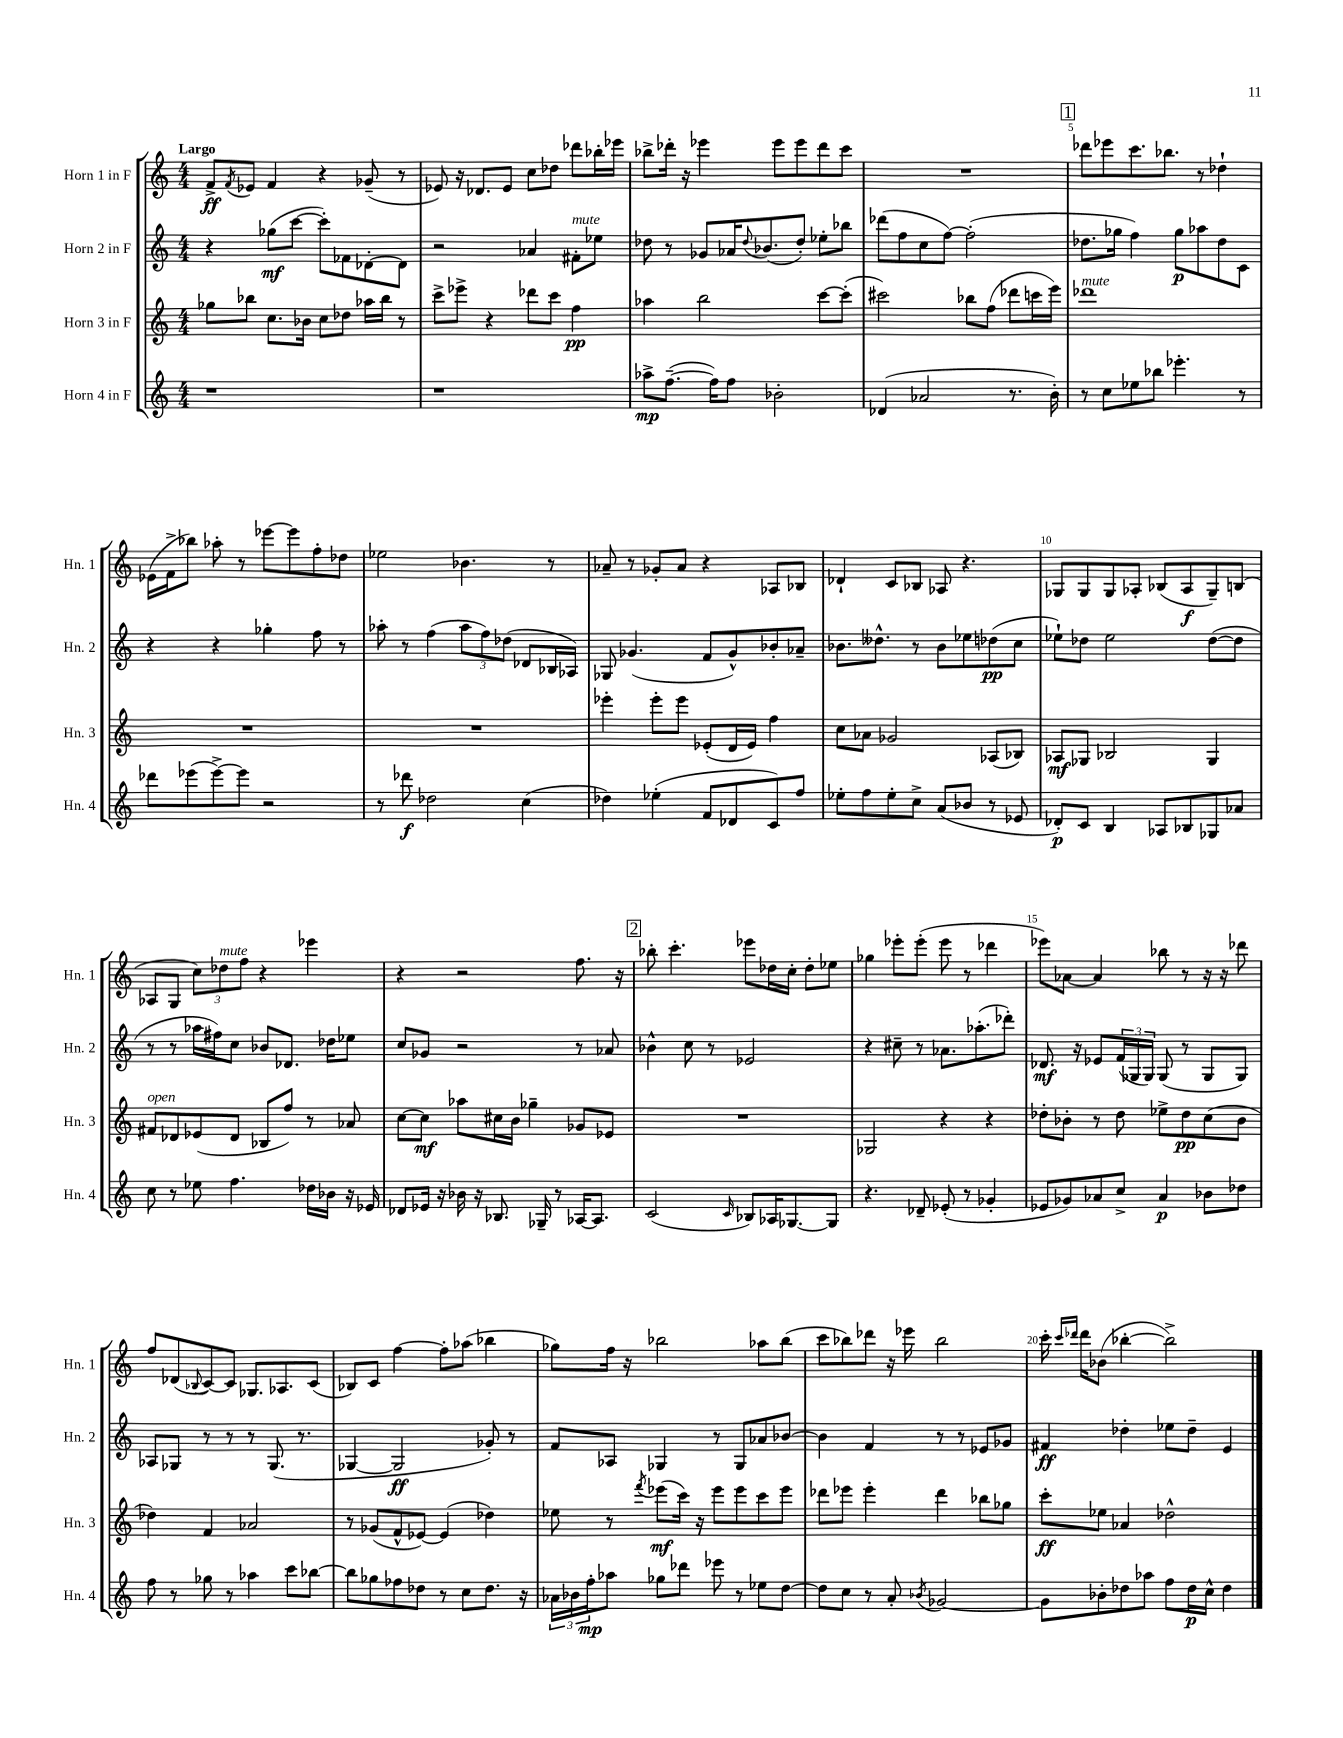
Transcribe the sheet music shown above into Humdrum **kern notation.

**kern	**dynam	**kern	**dynam	**kern	**dynam	**kern	**dynam
*part4	*part4	*part3	*part3	*part2	*part2	*part1	*part1
*staff4	*staff4	*staff3	*staff3	*staff2	*staff2	*staff1	*staff1
*I"Horn 4 in F	*	*I"Horn 3 in F	*	*I"Horn 2 in F	*	*I"Horn 1 in F	*
*I'Hn. 4	*	*I'Hn. 3	*	*I'Hn. 2	*	*I'Hn. 1	*
*clefG2	*	*clefG2	*	*clefG2	*	*clefG2	*
*k[]	*	*k[]	*	*k[]	*	*k[]	*
*M4/4	*	*M4/4	*	*M4/4	*	*M4/4	*
=1	=1	=1	=1	=1	=1	=1	=1
!	!	!	!	!	!	!LO:TX:a:B:t=Largo	!
1r	.	8gg-X\L	.	4r	.	8f^/L	ff
.	.	.	.	.	.	8qf/	.
.	.	8bb-X\J	.	.	.	8e-X/J	.
.	.	8.cc\L	.	(8gg-X\L	mf	4f/	.
.	.	.	.	[8ccc\J	.	.	.
.	.	16b-X\Jk	.	.	.	.	.
.	.	8cc\L	.	8ccc'\L])	.	4r	.
.	.	8dd-X\J	.	8f-X\	.	.	.
.	.	16aa-X\LL	.	[8d-X'\	.	(8g-X~/	.
.	.	16bb-\JJ	.	.	.	.	.
.	.	8r	.	8d-\J]	.	8r	.
=2	=2	=2	=2	=2	=2	=2	=2
1r	.	8ccc^\L	.	2r	.	8e-X/)	.
.	.	8eee-X^\J	.	.	.	16r	.
.	.	.	.	.	.	8.d-X/L	.
.	.	4r	.	.	.	.	.
.	.	.	.	.	.	8e-/J	.
.	.	8ddd-X\L	.	4a-X/	.	8cc\L	.
.	.	8ccc\J	.	.	.	8dd-X\J	.
!	!	!	!	!LO:TX:a:i:t=mute	!	!	!
.	.	4ff\	pp	8f#X'\L	.	8ddd-X\L	.
.	.	.	.	8ee-X\J	.	16bb-X'\L	.
.	.	.	.	.	.	16eee-X\JJ	.
=3	=3	=3	=3	=3	=3	=3	=3
8aa-X^\L	mp	4aa-X\	.	8dd-X\	.	8bb-X^\L	.
([8.ff~\J	.	.	.	8r	.	16ddd-X'\Jk	.
.	.	.	.	.	.	16r	.
.	.	2bb\	.	8g-X/L	.	4eee-X\	.
16ff\KL])	.	.	.	.	.	.	.
8ff\J	.	.	.	16a-X/K	.	.	.
.	.	.	.	8qqdd-/	.	.	.
.	.	.	.	(8.b-X/	.	.	.
2b-X'\	.	.	.	.	.	8eee-\L	.
.	.	.	.	8dd-'/J)	.	8eee-\	.
.	.	[8ccc\L	.	8ee-X'\L	.	8ddd-\	.
.	.	(8ccc'\J]	.	8bb-X\J	.	8ccc\J	.
=4	=4	=4	=4	=4	=4	=4	=4
(4d-X/	.	2ccc#X\)	.	(8ddd-X\L	.	1r	.
.	.	.	.	8ff\	.	.	.
2a-X/	.	.	.	8cc\	.	.	.
.	.	.	.	[8ff\J)	.	.	.
.	.	8bb-X\L	.	(2ff'\]	.	.	.
.	.	(8ff\J	.	.	.	.	.
8.r	.	8ddd-X\L	.	.	.	.	.
.	.	16cccn\L	.	.	.	.	.
16b'\)	.	16eee\JJ)	.	.	.	.	.
!!LO:REH:place=s1:t=1
=5	=5	=5	=5	=5	=5	=5	=5
!	!	!LO:TX:a:i:t=mute	!	!	!	!	!
8r	.	1ddd-X	.	8.dd-X\L	.	8ddd-X\L	.
8cc\L	.	.	.	.	.	8eee-X\	.
.	.	.	.	16gg-X\Jk	.	.	.
8ee-X\	.	.	.	4ff\)	.	8.ccc\	.
8bb-X\J	.	.	.	.	.	.	.
.	.	.	.	.	.	8.bb-X\J	.
4.eee-X'\	.	.	.	8gg-\L	p	.	.
.	.	.	.	8aa-X\	.	8r	.
.	.	.	.	8dd-\	.	4dd-X`\	.
8r	.	.	.	8c\J	.	.	.
!!LO:LB:g=z
=6	=6	=6	=6	=6	=6	=6	=6
8ddd-X\L	.	1r	.	4r	.	(16e-X\LL	.
.	.	.	.	.	.	16f^\J	.
(8eee-X\	.	.	.	.	.	8bb-X\J)	.
[8eee-^\)	.	.	.	4r	.	8aa-X'\	.
8eee-\J]	.	.	.	.	.	8r	.
2r	.	.	.	4gg-X'\	.	[8eee-X\L	.
.	.	.	.	.	.	8eee-\]	.
.	.	.	.	8ff\	.	8ff'\	.
.	.	.	.	8r	.	8dd-X\J	.
=7	=7	=7	=7	=7	=7	=7	=7
8r	.	1r	.	8aa-X'\	.	2ee-X\	.
8ddd-X\	f	.	.	8r	.	.	.
2dd-X\	.	.	.	(4ff\	.	.	.
.	.	.	.	12aa-\L	.	4.b-X\	.
.	.	.	.	12ff\)	.	.	.
.	.	.	.	(12dd-X\J	.	.	.
(4cc\	.	.	.	8d-X/L	.	.	.
.	.	.	.	16B-X/L	.	8r	.
.	.	.	.	16A-X/JJ)	.	.	.
=8	=8	=8	=8	=8	=8	=8	=8
4dd-X\)	.	4eee-X'\	.	8G-X/	.	8a-X~/	.
.	.	.	.	(4.g-X/	.	8r	.
(4ee-X'\	.	8eee-'\L	.	.	.	8g-X'/L	.
.	.	8eee-\J	.	.	.	8a-/J	.
8f/L	.	(8e-X'/L	.	8f/L	.	4r	.
8d-X/	.	16d/L	.	8g-^^/)	.	.	.
.	.	16e-/JJ)	.	.	.	.	.
8c/)	.	4ff\	.	8b-X'/	.	8A-X/L	.
8ff/J	.	.	.	8a-X~/J	.	8B-X/J	.
=9	=9	=9	=9	=9	=9	=9	=9
8ee-X'\L	.	8cc\L	.	8.b-X\L	.	4d-X`/	.
8ff\	.	8a-X\J	.	.	.	.	.
.	.	.	.	8.dd--X^^\J	.	.	.
8ee-'\	.	2g-X/	.	.	.	8c/L	.
8cc^\J	.	.	.	8r	.	8B-X/J	.
(8a/L	.	.	.	8b-\L	.	8A-X/	.
8b-X/J	.	.	.	8ee-X\	.	4.r	.
8r	.	(8A-X/L	.	(8dd-X\	pp	.	.
8e-X/	.	8B-X/J)	.	8cc\J	.	.	.
=10	=10	=10	=10	=10	=10	=10	=10
8d-X'/L)	p	8A-X/L	mf	8ee-X`\L)	.	8G-X/L	.
8c/J	.	8G-X/J	.	8dd-X\J	.	8G-/	.
4B/	.	2B-X/	.	2ee-\	.	8G-/	.
.	.	.	.	.	.	8A-X'/J	.
8A-X/L	.	.	.	.	.	(8B-X/L	.
8B-X/	.	.	.	.	.	8A-/	f
8G-X/	.	4G-/	.	([8dd-\L	.	8G-~/)	.
8a-X/J	.	.	.	8dd-\J]	.	(8Bn/J	.
!!LO:LB:g=z
=11	=11	=11	=11	=11	=11	=11	=11
!	!	!LO:TX:a:i:t=open	!	!	!	!	!
8cc\	.	8f#X/L	.	8r	.	8A-X/L	.
8r	.	8d-X/	.	8r	.	8G/J	.
8ee-X\	.	(8e-X/	.	16aa-X\LL	.	12cc\L)	.
.	.	.	.	16ff#X\J)	.	.	.
!	!	!	!	!	!	!LO:TX:a:i:t=mute	!
.	.	.	.	.	.	12dd-X\	.
4.ff\	.	8d-/J	.	8cc\J	.	.	.
.	.	.	.	.	.	12ff\J	.
.	.	8B-X/L	.	8b-X/L	.	4r	.
.	.	8ff/J)	.	8.d-X/J	.	.	.
16dd-X\LL	.	8r	.	.	.	4eee-X\	.
16b-X\JJ	.	.	.	16dd-X\KL	.	.	.
16r	.	8a-X/	.	8ee-X\J	.	.	.
16e-X/	.	.	.	.	.	.	.
=12	=12	=12	=12	=12	=12	=12	=12
8d-X/L	.	[8cc\L	.	8cc/L	.	4r	.
16e-X/Jk	.	8cc\J]	mf	8g-X/J	.	.	.
16r	.	.	.	.	.	.	.
16b-X\	.	8aa-X\L	.	2r	.	2r	.
16r	.	.	.	.	.	.	.
8.B-X/	.	16cc#X\L	.	.	.	.	.
.	.	16b\JJ	.	.	.	.	.
.	.	4gg-X~\	.	.	.	.	.
16G-X~/	.	.	.	.	.	.	.
8r	.	.	.	.	.	.	.
[16A-X/KL	.	8g-X/L	.	8r	.	8.ff\	.
8.A-/J]	.	.	.	.	.	.	.
.	.	8e-X/J	.	8a-X/	.	.	.
.	.	.	.	.	.	16r	.
!!LO:REH:place=s1:t=2
=13	=13	=13	=13	=13	=13	=13	=13
(2c/	.	1r	.	4b-X^^\	.	8bb-X'\	.
.	.	.	.	.	.	4.ccc'\	.
.	.	.	.	8cc\	.	.	.
.	.	.	.	8r	.	.	.
16qqc/	.	.	.	.	.	.	.
8B-X/L)	.	.	.	2e-X/	.	8eee-X\L	.
16A-X/K	.	.	.	.	.	16dd-X\L	.
[8.G-X/	.	.	.	.	.	16cc'\JJ	.
.	.	.	.	.	.	8dd-'\L	.
8G-/J]	.	.	.	.	.	8ee-X\J	.
=14	=14	=14	=14	=14	=14	=14	=14
4.r	.	2G-X/	.	4r	.	4gg-X\	.
.	.	.	.	8cc#X~\	.	8eee-X'\L	.
8d-X~/	.	.	.	8r	.	(8eee-'\J	.
(8e-X'/	.	4r	.	8.a-X\L	.	8eee-\	.
8r	.	.	.	.	.	8r	.
.	.	.	.	(8.aa-X'\	.	.	.
4g-X'/	.	4r	.	.	.	4ddd-X\	.
.	.	.	.	8ddd-X'\J)	.	.	.
=15	=15	=15	=15	=15	=15	=15	=15
8e-X/L	.	8dd-X'\L	.	8.d-X/	mf	8eee-X\L)	.
8g-X/)	.	8b-X'\J	.	.	.	[8a-X\J	.
.	.	.	.	16r	.	.	.
8a-X/	.	8r	.	8e-X/L	.	4a-/]	.
8cc^/J	.	8dd-\	.	(24f/L	.	.	.
.	.	.	.	24G-X/	.	.	.
.	.	.	.	24G-/JJ)	.	.	.
4a-/	p	8ee-X^\L	.	(8G-/	.	8bb-X\	.
.	.	8dd-\	pp	8r	.	8r	.
8b-X\L	.	(8cc\	.	8G-/L	.	16r	.
.	.	.	.	.	.	16r	.
8dd-X\J	.	8b-\J	.	8G-/J)	.	8ddd-X\	.
!!LO:LB:g=z
=16	=16	=16	=16	=16	=16	=16	=16
8ff\	.	4dd-X\)	.	8A-X/L	.	8ff/L	.
8r	.	.	.	8G-X/J	.	(8d-X/	.
.	.	.	.	.	.	8qqB-X/	.
8gg-X\	.	4f/	.	8r	.	[8c/)	.
8r	.	.	.	8r	.	8c/J]	.
4aa-X\	.	2a-X/	.	8r	.	8.G-X/L	.
.	.	.	.	(8.G-/	.	.	.
.	.	.	.	.	.	8.A-X/	.
8ccc\L	.	.	.	.	.	.	.
.	.	.	.	8.r	.	.	.
[8bb-X\J	.	.	.	.	.	(8c/J	.
=17	=17	=17	=17	=17	=17	=17	=17
8bb-\L]	.	8r	.	[4G-X/	.	8B-X/L)	.
8gg-X\	.	(8g-X/L	.	.	.	8c/J	.
8ff-X\	.	8f^^/	.	2G-/]	ff	[4ff\	.
8dd-X\J	.	[8e-X/J)	.	.	.	.	.
8r	.	(4e-/]	.	.	.	8ff'\L]	.
8cc\L	.	.	.	.	.	(8aa-X\J	.
8.dd-\J	.	4dd-X\)	.	8g-X'/)	.	4bb-X\	.
.	.	.	.	8r	.	.	.
16r	.	.	.	.	.	.	.
=18	=18	=18	=18	=18	=18	=18	=18
24a-X\LL	.	8ee-X\	.	8f/L	.	8gg-X\L)	.
24b-X\	.	.	.	.	.	.	.
24ff'\J	mp	.	.	.	.	.	.
8aa-X\J	.	8r	.	8A-X/J	.	16ff\Jk	.
.	.	.	.	.	.	16r	.
.	.	8qfff/	.	.	.	.	.
8gg-X\L	.	(8eee-X\L	mf	4G-X/	.	2bb-X\	.
8ddd-X\J	.	16ccc\Jk)	.	.	.	.	.
.	.	16r	.	.	.	.	.
8eee-X\	.	8eee-\L	.	8r	.	.	.
8r	.	8eee-\	.	8G-/L	.	.	.
8ee-X\L	.	8ccc\	.	8a-X/	.	8aa-X\L	.
[8dd\J	.	8eee-\J	.	[8b-X/J	.	(8bb-\J	.
=19	=19	=19	=19	=19	=19	=19	=19
8dd\L]	.	8ddd-X\L	.	4b-\]	.	8ccc\L	.
8cc\J	.	8eee-X\J	.	.	.	8bb-X\)	.
8r	.	4eee-'\	.	4f/	.	8ddd-X\J	.
8a'/	.	.	.	.	.	16r	.
.	.	.	.	.	.	16eee-X\	.
8qb-X/	.	.	.	.	.	.	.
[2g-X/	.	4ddd-\	.	8r	.	2bb-\	.
.	.	.	.	8r	.	.	.
.	.	8bb-X\L	.	8e-X/L	.	.	.
.	.	8gg-X\J	.	8g-X/J	.	.	.
=20	=20	=20	=20	=20	=20	=20	=20
8g-\L]	.	8ccc'\L	ff	4f#X/	ff	16ccc'\	.
.	.	.	.	.	.	16qqccc/LL	.
.	.	.	.	.	.	16qqddd-X/JJ	.
.	.	.	.	.	.	16ddd-\KL	.
8b-X'\	.	8ee-X\J	.	.	.	(8b-X\J	.
8dd-X\	.	4a-X/	.	4dd-X'\	.	[4bb-X'\	.
8aa-X\J	.	.	.	.	.	.	.
8ff\L	.	2dd-X^^\	.	8ee-X\L	.	2bb-^\])	.
16dd-\L	p	.	.	8dd-~\J	.	.	.
16cc^^\JJ	.	.	.	.	.	.	.
4dd-\	.	.	.	4e/	.	.	.
==	==	==	==	==	==	==	==
*-	*-	*-	*-	*-	*-	*-	*-
